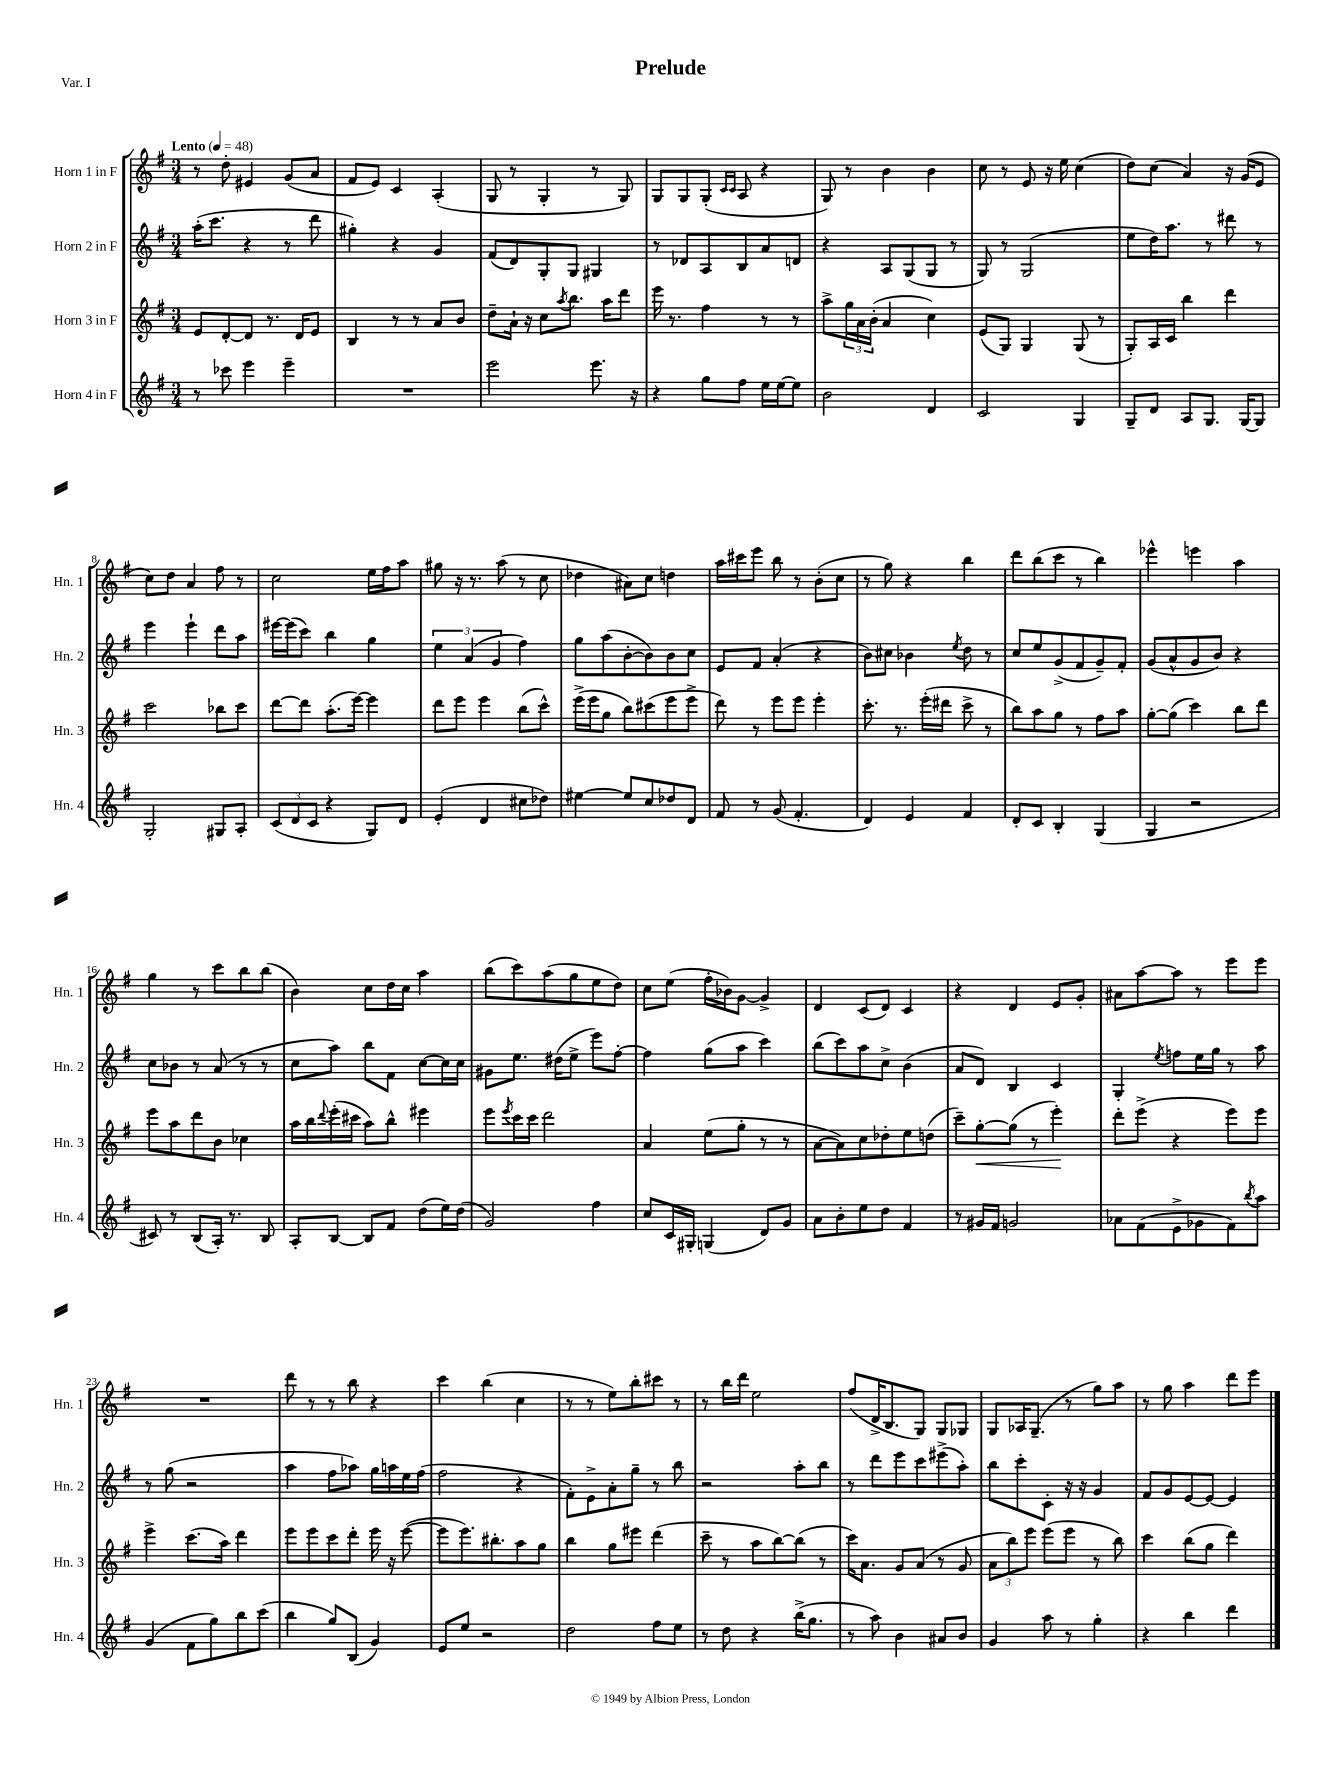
\header { title = "Prelude" piece = "Var. I" }
<<
\new StaffGroup <<
\new Staff = "s0" \with { instrumentName = "Horn 1 in F" shortInstrumentName = "Hn. 1" } {
    \clef treble \key g \major \numericTimeSignature \time 3/4 \tempo "Lento" 4 = 48
    r8 d''8-. eis'4 g'8( a'8 |
    fis'8 e'8) c'4 a4-.( |
    g8 r8 g4-. r8 g8) |
    g8 g8 g8-.( \grace { c'16 c'16 } a8 r4 |
    g8) r8 b'4 b'4 |
    c''8 r8 e'8 r16 e''16 c''4( |
    d''8) c''8( a'4) r16 g'16( e'8 |
    c''8) d''8 a'4 fis''8 r8 |
    c''2 e''16 fis''16 a''8 |
    gis''8 r16 r8. a''8( r8 c''8 |
    des''4 ais'8) c''8 d''4 |
    a''16 cis'''16 e'''8 b''8 r8 b'8-.( c''8 |
    r8 g''8) r4 b''4 |
    d'''8 b''8( c'''8 r8 b''4) |
    ees'''4-^ e'''4 a''4 |
    g''4 r8 c'''8 b''8 b''8( |
    b'4) c''8 d''16 c''16 a''4 |
    b''8( c'''8) a''8( g''8 e''8 d''8) |
    c''8 e''8( fis''16-. bes'16) g'8~ g'4-> |
    d'4 c'8( d'8) c'4 |
    r4 d'4 e'8 g'8-. |
    ais'8 a''8~ a''8 r8 e'''8 e'''8 |
    R2. |
    d'''8 r8 r8 b''8 r4 |
    c'''4 b''4( c''4 |
    r8 r8 e''8) b''8-. cis'''8 r8 |
    r8 b''16 d'''16 e''2 |
    fis''8( d'16-> b8. g8) g8 ges8 |
    g8 aes16 g8.--( r8 g''8) a''8 |
    r8 g''8 a''4 d'''8 e'''8 \bar "|." |
}
\new Staff = "s1" \with { instrumentName = "Horn 2 in F" shortInstrumentName = "Hn. 2" } {
    \clef treble \key g \major \numericTimeSignature \time 3/4
    a''16-.( c'''8. r4 r8 d'''8 |
    gis''4-.) r4 g'4 |
    fis'8( d'8) g8-. g8 gis4 |
    r8 des'8 a8 b8 a'8 d'8 |
    r4 a8 g8( g8 r8 |
    g8) r8 g2( |
    e''8 d''16) a''8. r8 dis'''8 r8 |
    e'''4 e'''4-! d'''8 a''8 |
    eis'''16~ eis'''16( c'''8) b''4 g''4 |
    \tuplet 3/2 { e''4 a'4( g'4 } fis''4) |
    g''8 a''8( b'8~-. b'8) b'8 c''8 |
    e'8 fis'8 a'4-.( r4 |
    b'8) cis''8 bes'4 \acciaccatura { e''8 } d''8 r8 |
    c''8 e''8 g'8->( fis'8 g'8--) fis'8-. |
    g'8( a'8-^ g'8 b'8) r4 |
    c''8 bes'8 r8 a'8( r8 r8 |
    c''8 a''8) b''8 fis'8 c''8~ c''16 c''16 |
    gis'8 e''8. dis''16( e''8-> e'''8) fis''8~-. |
    fis''4 g''8( a''8 c'''4) |
    b''8( c'''8) a''8 c''8-> b'4( |
    a'8 d'8) b4 c'4 |
    g4-. \acciaccatura { e''8 } f''8 e''16 g''16 r8 a''8 |
    r8 g''8( r2 |
    a''4 fis''8 aes''8) g''16 a''16 e''16 fis''16( |
    fis''2 r4 |
    fis'8-.) e'8-> a'8-. g''8-- r8 b''8 |
    r2 a''8-. b''8 |
    r8 d'''8 e'''8 c'''8 eis'''8->( a''8-.) |
    b''8 c'''8-. c'8-. r16 r16 g'4 |
    fis'8 g'8 e'8~ e'8~ e'4 \bar "|." |
}
\new Staff = "s2" \with { instrumentName = "Horn 3 in F" shortInstrumentName = "Hn. 3" } {
    \clef treble \key g \major \numericTimeSignature \time 3/4
    e'8 d'8~-. d'8 r8. d'16 e'8 |
    b4 r8 r8 a'8 b'8 |
    d''8-- a'16-! r16 c''8 \acciaccatura { a''8 } b''8. a''16 d'''8 |
    e'''16 r8. fis''4 r8 r8 |
    a''8-> \tuplet 3/2 { g''16 a'16 b'16-.( } a'4 c''4) |
    e'8( g8) g4 g8( r8 |
    g8-.) a16 c'16 b''4 d'''4 |
    c'''2 bes''8 c'''8 |
    d'''8~ d'''8 a''8.-.( e'''16~) e'''4 |
    d'''8 e'''8 e'''4 b''8( c'''8-^) |
    e'''16->( e'''16 g''8 b''8) cis'''8( e'''8 e'''8-> |
    d'''8) r8 e'''8 e'''8 e'''4-. |
    c'''8.-. r8. e'''16-.( dis'''16 c'''8-> r8 |
    b''8) a''8 g''8 r8 fis''8 a''8 |
    g''8~-. g''8( c'''4) b''8 d'''8 |
    e'''8 a''8 d'''8 b'8 ces''4 |
    a''16 b''16 \appoggiatura { d'''8 } e'''16-.( cis'''16 a''8) b''8-^ eis'''4 |
    e'''8 \acciaccatura { e'''8 } c'''16 c'''16 d'''2 |
    a'4 e''8( g''8-. r8 r8 |
    a'8~ a'8) c''8 des''8-. e''8 d''8( |
    c'''8--) g''8~-.\< g''8( r8 e'''4-.\!) |
    d'''8-. e'''8->( r4 e'''8) e'''8 |
    e'''4-> c'''8.( a''16) d'''4 |
    e'''8 e'''8 c'''8 d'''8-. e'''16 r16 e'''8~( |
    e'''8 e'''8.) bis''8.-. a''8 g''8 |
    b''4 g''8 eis'''8 d'''4( |
    c'''8-- r8 a''8 b''8~) b''8( r8 |
    c'''16) a'8. g'8 a'8( r8 g'8 |
    \tuplet 3/2 { a'8 b''8) e'''8 } e'''8( e'''8 r8 b''8) |
    c'''4 b''8( g''8 d'''4) \bar "|." |
}
\new Staff = "s3" \with { instrumentName = "Horn 4 in F" shortInstrumentName = "Hn. 4" } {
    \clef treble \key g \major \numericTimeSignature \time 3/4
    r8 ces'''8 e'''4 e'''4-- |
    R2. |
    e'''2 e'''8. r16 |
    r4 g''8 fis''8 e''16 e''16~ e''8 |
    b'2 d'4 |
    c'2 g4 |
    g8-- d'8 a8 g8. g16~ g8 |
    g2-. gis8 a8-. |
    \tuplet 3/2 { c'8( d'8 c'8 } r4 g8) d'8 |
    e'4-.( d'4 cis''8 des''8) |
    eis''4~ eis''8 c''8 des''8 d'8 |
    fis'8 r8 g'8( fis'4.-. |
    d'4) e'4 fis'4 |
    d'8-. c'8 b4-. g4( |
    g4 r2 |
    cis'8) r8 b8( a16-.) r8. b8 |
    a8-. b8~ b8 fis'8 d''8( e''16) d''16( |
    g'2) fis''4 |
    c''8 c'16 gis16-. g4( d'8) g'8 |
    a'8 b'8-. e''8 d''8 fis'4 |
    r8 gis'16 fis'16 g'2 |
    aes'8 fis'8( e'8-> ges'8 fis'8) \acciaccatura { b''8 } a''8 |
    g'4( fis'8 g''8) b''8 c'''8( |
    b''4 g''8) b8( g'4) |
    e'8 e''8 r2 |
    d''2 fis''8 e''8 |
    r8 d''8 r4 b''16->( g''8. |
    r8 a''8) b'4 ais'8 b'8 |
    g'4 a''8 r8 g''4-. |
    r4 b''4 d'''4 \bar "|." |
}
>>
>>
